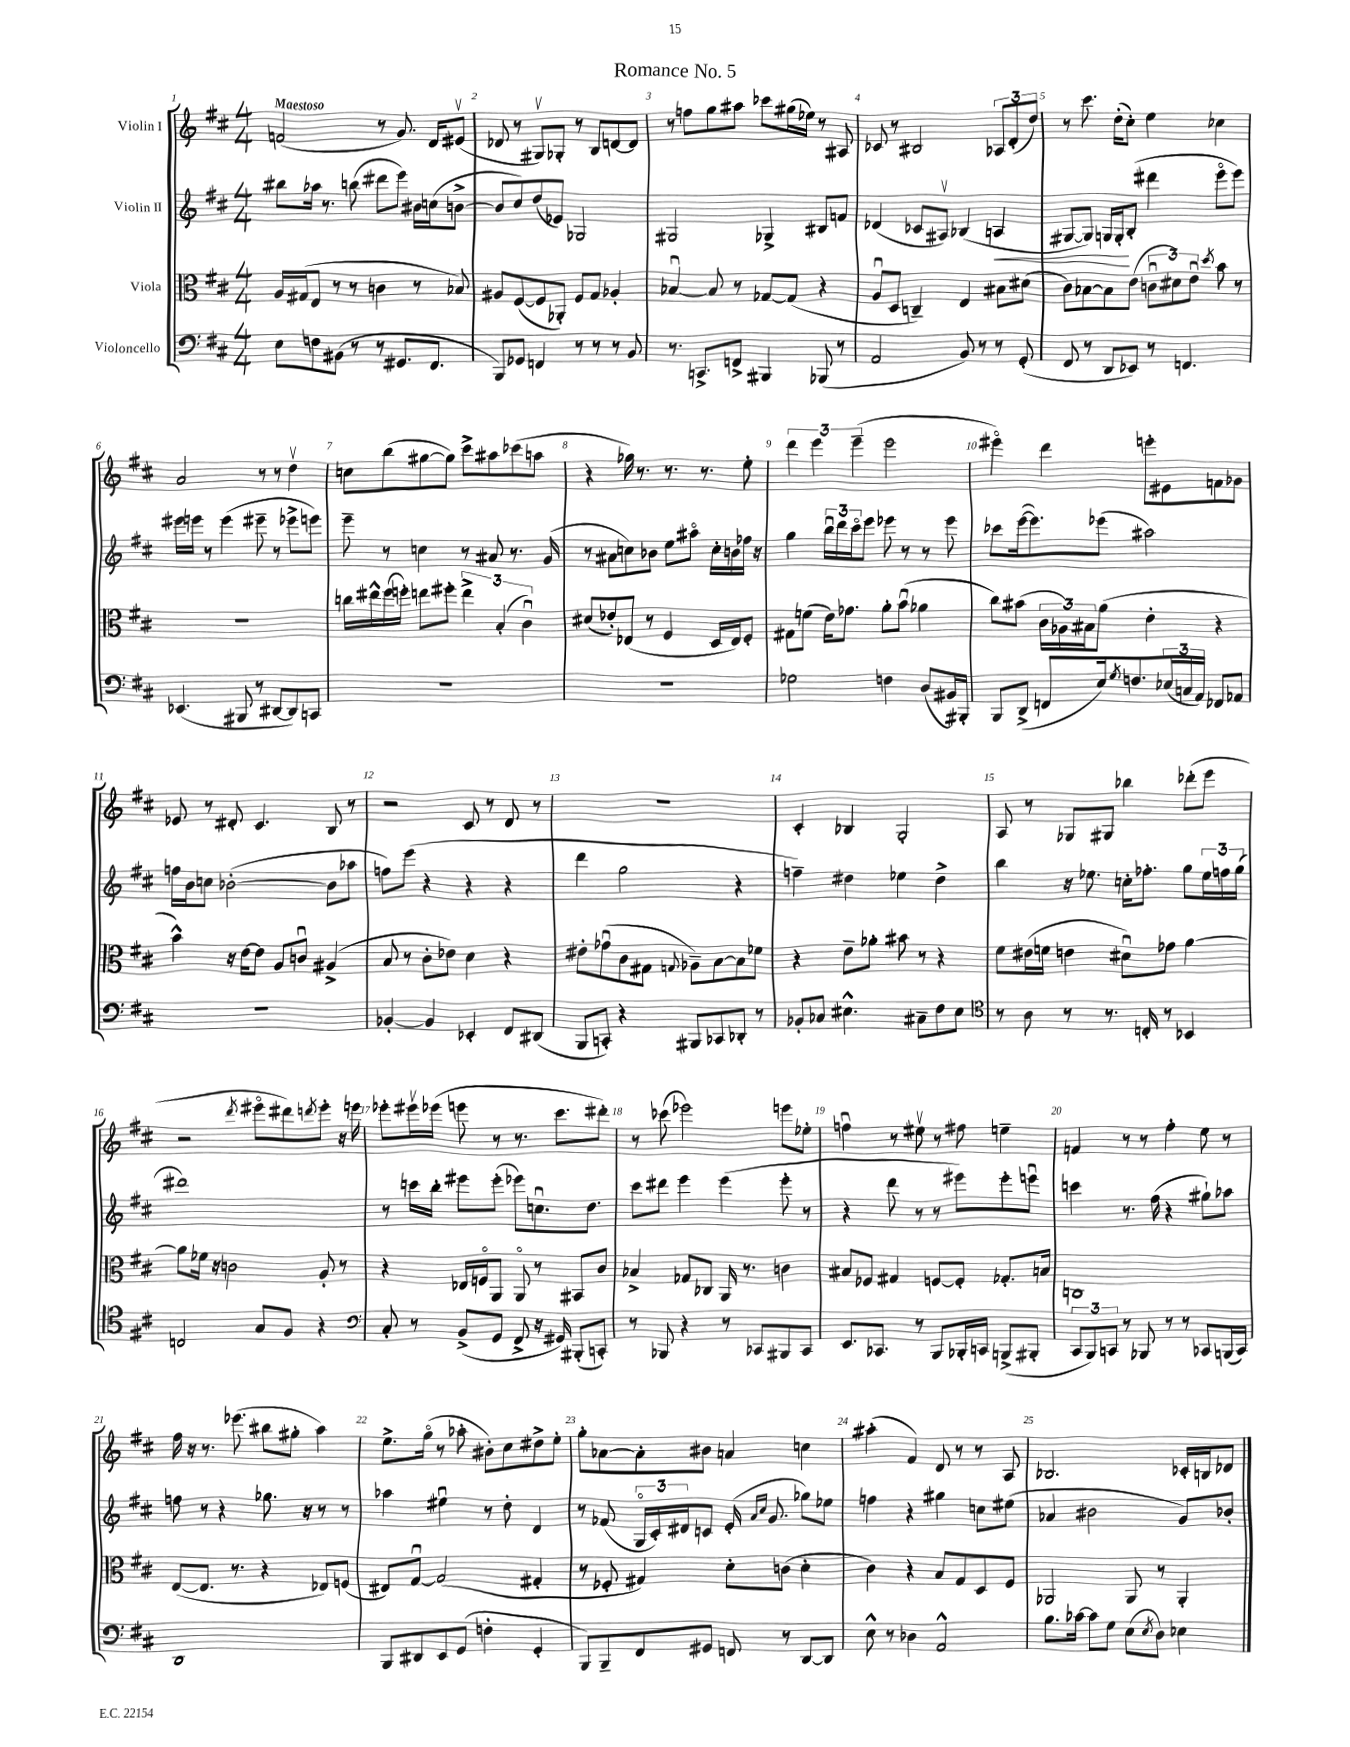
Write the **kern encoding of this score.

**kern	**kern	**kern	**dynam	**kern
*part4	*part3	*part2	*part2	*part1
*staff4	*staff3	*staff2	*staff2	*staff1
*I"Violoncello	*I"Viola	*I"Violin II	*	*I"Violin I
*clefF4	*clefC3	*clefG2	*	*clefG2
*k[f#c#]	*k[f#c#]	*k[f#c#]	*	*k[f#c#]
*M4/4	*M4/4	*M4/4	*	*M4/4
=1	=1	=1	=1	=1
!	!	!	!	!LO:TX:a:B:t=Maestoso
8E\L	16A/LL	8bb#X\L	.	(2fn/
.	(16G#X/J	.	.	.
8Fn\	8E/J	16aa-X\Jk	.	.
.	.	8.r	.	.
(8BB#X\J	8r	.	.	.
8r	8r	(8bbn\	.	.
8r	4cn\	8ddd#X\L	.	8r
8.GG#X/L	.	8eee\J)	.	8.g/)
.	8r	16b#X\LL	.	.
8.FF#/J	.	(16ccn\J	.	16d/KL
.	8B-X/)	[8bn^\J	.	(8e#Xv/J
=2	=2	=2	=2	=2
8BBB/L)	8A#X/L	8b/L]	.	8d-X/
8GG-X/J	([8F#/	8cc#/)	.	8r
4FFn/	8F#/]	(8dd/	.	8G#Xv/L)
.	8AA-X'/J)	8e-X/J)	.	8G-X'/J
8r	8F#/L	2G-X/	.	8r
8r	8G/J	.	.	8B/L
8r	4A-X'/	.	.	[8dn/
8BB/	.	.	.	8d/J]
=3	=3	=3	=3	=3
8.r	[4B-Xu/	2G#X/	.	8r
.	.	.	.	8ffn\L
8.CCn^/L	.	.	.	.
.	8B-/]	.	.	8gg\
8FFn^/J	8r	.	.	8aa#X\J
4BBB#X/	[8G-X/L	4G-X^/	.	8ccc-X\L
.	(8G-/J]	.	.	(16gg#X\L
.	.	.	.	16ee-X\JJ)
(8BBB-X/	4r	8B#X/L	.	8r
8r	.	8fn/J	.	8A#X/
=4	=4	=4	=4	=4
2AA/	8Au/L	(4d-X/	.	8c-X/
.	8D/J	.	.	8r
.	4Cn~/)	8c-X/L	.	2B#X/
.	.	8A#Xv/J)	.	.
8BB/)	4E/	(4B-X/	.	.
8r	.	.	.	.
!	!	!	!LO:HP:b	!
8r	8B#X\L	4An/	<	12A-X/L
.	.	.	.	(12d'/
(8GG'/	(8d#X\J	.	.	.
.	.	.	.	12dd/J)
=5	=5	=5	=5	=5
8FF#/	8c#\L)	[8G#X/L	.	8r
8r	[8B-X\	8G#/J])	.	8.ccc#\
8DD/L	8B-\]	16Gn/LL	.	.
.	.	16G'/J	.	(16dd'\KL
8EE-X/J)	(8e\J	(8B'/J	[	8cc#'\J)
8r	12cnu\L	4ddd#X\	.	4ee\
.	12d#X\)	.	.	.
4.FFn/	.	.	.	.
.	12eu\J	.	.	.
.	8qdd/	.	.	.
.	8b\	8eee\L	.	4cc-X\
.	8r	8eee\J)	.	.
!!LO:LB:g=z
=6	=6	=6	=6	=6
(4.EE-X/	1r	16eee#X\LL	.	2a/
.	.	16eeen\JJ	.	.
.	.	8r	.	.
.	.	(4eee\	.	.
8BBB#X/	.	.	.	.
8r	.	8eee#X~\	.	8r
[8DD#X/L	.	8r	.	8r
8DD#/])	.	8eee-X^\L	.	4ddv\
8CCn/J	.	8eeen\J)	.	.
=7	=7	=7	=7	=7
1r	16ccn\LL	8eee~\	.	8ccn\L
.	16ee#X^^\	.	.	.
.	(16ff#\	8r	.	(8bb\
.	16ffn'\JJ)	.	.	.
.	8een\L	4ccn\	.	[8gg#X\
.	8ff#X'\J	.	.	8gg#\J])
.	6ee^\	8r	.	8ccc#^\L
.	.	8a#X/	.	8aa#X\
.	(6B'/	.	.	.
.	.	8.r	.	(8ccc-X\
.	6c#u\)	.	.	.
.	.	.	.	8aan\J
.	.	(16g/	.	.
=8	=8	=8	=8	=8
1r	(8d#X/L	8r	.	4r
.	8e-X'/)	8a#X\L	.	.
.	(8E-X/J	8ccn\)	.	16gg-X\)
.	.	.	.	8.r
.	8r	8b-X\J	.	.
.	4F#/	8ee\L	.	8.r
.	.	8aa#X\J	.	.
.	.	.	.	8.r
.	16D/LL	16cc'\LL	.	.
.	16E-/J)	16bn\	.	.
.	8F#'/J	16ff-X\JJ	.	8ee'\
.	.	16r	.	.
=9	=9	=9	=9	=9
2G-X\	8G#X\L	4gg\	.	6ddd\
.	(8fn\J	.	.	.
.	.	.	.	6eee\
.	16e\KL)	24bbu\LL	.	.
.	.	24ddd\	.	.
.	8.g-X\J	.	.	.
.	.	24ccc#\J	.	(6eee~\
.	.	8eee\J	.	.
4Fn\	8a'\L	8eee-X\	.	2eee\
.	(8bu\J	8r	.	.
(8D/L	4a-X\	8r	.	.
16BB#X/L)	.	8eee-\	.	.
16BBB#X'/JJ	.	.	.	.
=10	=10	=10	=10	=10
8BBB/L	8cc#\L)	8ccc-X\L	.	4eee#X\)
(8DD^/J	(8b#X\J	([16eee\k	.	.
.	.	8.eee\])	.	.
8FFn/L	24c#\LL	.	.	4ddd\
.	24A-X\)	.	.	.
.	24B#X\J	.	.	.
16E/k)	(8a\J	(8eee-X\J	.	.
8qG/	.	.	.	.
8.Fn/	.	.	.	.
.	4e'\	2aa#X\)	.	8eeen'\L
(24E-X/L	.	.	.	8e#X\
24Cn/	.	.	.	.
24AA/JJ)	.	.	.	.
8FF-X/L	4r	.	.	8fn\
8AA-X/J	.	.	.	8g-X\J
!!LO:LB:g=z
=11	=11	=11	=11	=11
1r	4b^^\)	16ffn\LL	.	8e-X/
.	.	16b\J	.	.
.	.	8ccn\J	.	8r
.	16r	([2b-X'\	.	8d#X'/
.	[16e\KL	.	.	.
.	8e\J]	.	.	4.c#/
.	8A/L	.	.	.
.	8cnu/J	.	.	.
.	(4A#X^/	8b-\L]	.	8B/
.	.	8aa-X\J	.	8r
=12	=12	=12	=12	=12
[4BB-X'/	8B/	8ffn\L)	.	2r
.	8r	(8eee\J	.	.
4BB-/]	8c#'\L	4r	.	.
.	8e-X\J)	.	.	.
4EE-X'/	4d\	4r	.	8c#/
.	.	.	.	8r
8FF#/L	4r	4r	.	8d/
(8DD#X/J	.	.	.	8r
=13	=13	=13	=13	=13
8BBB/L	8e#X'\L	4ddd\	.	1r
8CCn'/J)	(8g-Xu\	.	.	.
4r	8c#\	2gg\	.	.
.	8G#X\J	.	.	.
.	8qqGn/	.	.	.
8BBB#X/L	8A-X~\L)	.	.	.
8CC-X/	[8B\	.	.	.
8DD-X'/J	8B\]	4r	.	.
8r	8f-X\J	.	.	.
=14	=14	=14	=14	=14
8BB-X'/L	4r	4ffn~\)	.	4c#'/
8C-X/J	.	.	.	.
4.E#X^^\	8e~\L	4dd#X\	.	4B-X/
.	8a-X'\J	.	.	.
.	8b#X\	4ee-X\	.	2G'/
8C#X~\L	8r	.	.	.
8F#\	4r	4dd#^\	.	.
8E#\J	.	.	.	.
=15	=15	=15	=15	=15
*clefC4	*	*	*	*
8r	8f#\L	4bb\	.	8A/
8A\	(16e#X\L	.	.	8r
.	16fn\JJ	.	.	.
8r	4en\	16r	.	8G-X/L
.	.	8.ee-X\	.	.
8.r	.	.	.	8G#X/J
.	8d#Xu\L)	16ccn'\KL	.	4bb-X\
16Cn'/	.	8.ff-X'\J	.	.
8r	8g-X\J	.	.	.
4BB-X/	[4a\	8gg\L	.	(8ddd-X'\L
.	.	24ee-\L	.	8eee\J
.	.	24ffn\	.	.
.	.	(24gg\JJ	.	.
!!LO:LB:g=z
=16	=16	=16	=16	=16
2Cn/	8a\L]	1ddd#X)	.	2r
.	16f-X\Jk	.	.	.
.	16r	.	.	.
.	2cn\	.	.	.
.	.	.	.	8qddd/
8G/L	.	.	.	8eee#X\L
8F#/J	.	.	.	8ddd#X\)
.	.	.	.	8qdddn/
4r	8A'/	.	.	8eee#'\J
.	8r	.	.	16r
.	.	.	.	16eeen\
=17	=17	=17	=17	=17
*clefF4	*	*	*	*
8C#'/	4r	8r	.	8eee-X'\L
8r	.	16cccn\LL	.	16eee#Xv\L
.	.	16bb'\JJ	.	(16eee-X\JJ
(8BB^/L	16E-X/LL	8eee#X\L	.	8eeen\
.	16Fn/J	.	.	.
8GG/J	8AA/J	(8eee#'\J	.	8r
8FF#^/	8AA/	8eee-X\L)	.	8.r
16r	8r	8.ccnu\	.	.
16GG#X/)	.	.	.	8.ccc#\L
(8BBB#X'/L	8BB#X/L	.	.	.
.	.	8.dd\J	.	.
8CCn'/J)	8c#/J	.	.	8ddd#X'\J)
=18	=18	=18	=18	=18
8r	4B-X^/	8ccc#\L	.	8r
8BBB-X/	.	8ddd#X\J	.	(8ccc-X\
4r	8G-X/L	4eee\	.	2eee-X\)
.	8C-X/J	.	.	.
8r	16AA/	(4eee\	.	.
.	8.r	.	.	.
8CC-X/L	.	.	.	.
8BBB#X/	4cn\	8eee'\	.	8eeen\L
8CC-/J	.	8r	.	8ee-X'\J
=19	=19	=19	=19	=19
8.EE/L	8B#X/L	4r	.	4ffnu\
.	8F-X/J	.	.	.
8.CC-X/J	.	.	.	.
.	4G#X/	8ddd\	.	8r
8r	.	8r	.	8ee#Xv\
8BBB/L	[8Fn/L	8r	.	8r
16BBB-X'/L	8F'/J]	8eee#X\L)	.	8ff#X\
16CCn/JJ	.	.	.	.
(8BBBn^/L	8.G-X'/L	8eee#'\	.	4een~\
8BBB#X'/J	.	8eeenu\J	.	.
.	16Bn/Jk	.	.	.
=20	=20	=20	=20	=20
12CC#/L	1Cn	4cccn\	.	4fn/
12BBB/)	.	.	.	.
12CCn/J	.	.	.	.
8r	.	8.r	.	8r
8BBB-X/	.	.	.	8r
.	.	(16ff#\	.	.
8r	.	4r	.	4ff#'\
8r	.	.	.	.
8CC-X/L	.	8gg#X`\L)	.	8ee\
(16BBBn/L	.	8aa-X\J	.	8r
16CC-/JJ)	.	.	.	.
!!LO:LB:g=z
=21	=21	=21	=21	=21
1DD	([8E/L	8ffn\	.	16ff#\
.	.	.	.	16r
.	8.E/J]	8r	.	8.r
.	.	4r	.	.
.	8.r	.	.	(8.eee-X\
.	4r	8.gg-X\	.	8bb#X\L
.	.	.	.	8gg#X'\J
.	.	16r	.	.
.	8E-X/L)	8r	.	4aa\)
.	(8Fn/J	8r	.	.
=22	=22	=22	=22	=22
8BBB/L	8E#X/L)	4aa-X\	.	8.ee^\L
8DD#X/	[8Gu/J	.	.	.
.	.	.	.	(16gg\Jk
8EE/	(2G/]	4ee#Xu\	.	8r
(8GG/J	.	.	.	8aa-X'\
4Fn'\	.	8r	.	8b#X'\L)
.	.	8dd'\	.	8cc#\
4GG'/	4G#X'/	4d/	.	8dd#X^\
.	.	.	.	8ee'\J
=23	=23	=23	=23	=23
8BBB/L)	8r	8r	.	8gg'\L
8BBB~/	8F-X'/	(8f-X/	.	[8a-X\
8FF#/	4G#X/)	24G/LL	.	8a-'\]
.	.	24c#'/)	.	.
.	.	24d#X/J	.	.
8GG#X/J	.	8cn/J	.	8b#X\J
8FFn/	8d'\L	(16e'/	.	4an/
.	.	16qqa/LL	.	.
.	.	16qqcc#/JJ	.	.
.	.	8.g/	.	.
8r	(8cn\J	.	.	.
[8DD/L	4d'\	8gg-X\L)	.	4ccn\
8DD/J]	.	8ee-X\J	.	.
=24	=24	=24	=24	=24
8E^^\	4c#\)	4ffn\	.	(4aa#X'\
8r	.	.	.	.
4D-X\	4r	4r	.	4f#/)
2AA^^/	8B/L	4gg#X\	.	8d/
.	8G/	.	.	8r
.	8D/	8ccn\L	.	8r
.	8F#/J	(8ee#X\J	.	8A/
=25	=25	=25	=25	=25
8.B\L	2AA-X/	4a-X/	.	2.B-X/
[16c-X\Jk	.	.	.	.
8c-\L]	.	2b#X\	.	.
8G\J	.	.	.	.
(8E\L	8AA-/	.	.	.
8qE/	.	.	.	.
8D\J)	8r	.	.	.
4E-X\	4AA-'/	8g/L)	.	16c-X'/LL
.	.	.	.	16Bn/J
.	.	8b-X'/J	.	8d-X/J
==	==	==	==	==
*-	*-	*-	*-	*-
